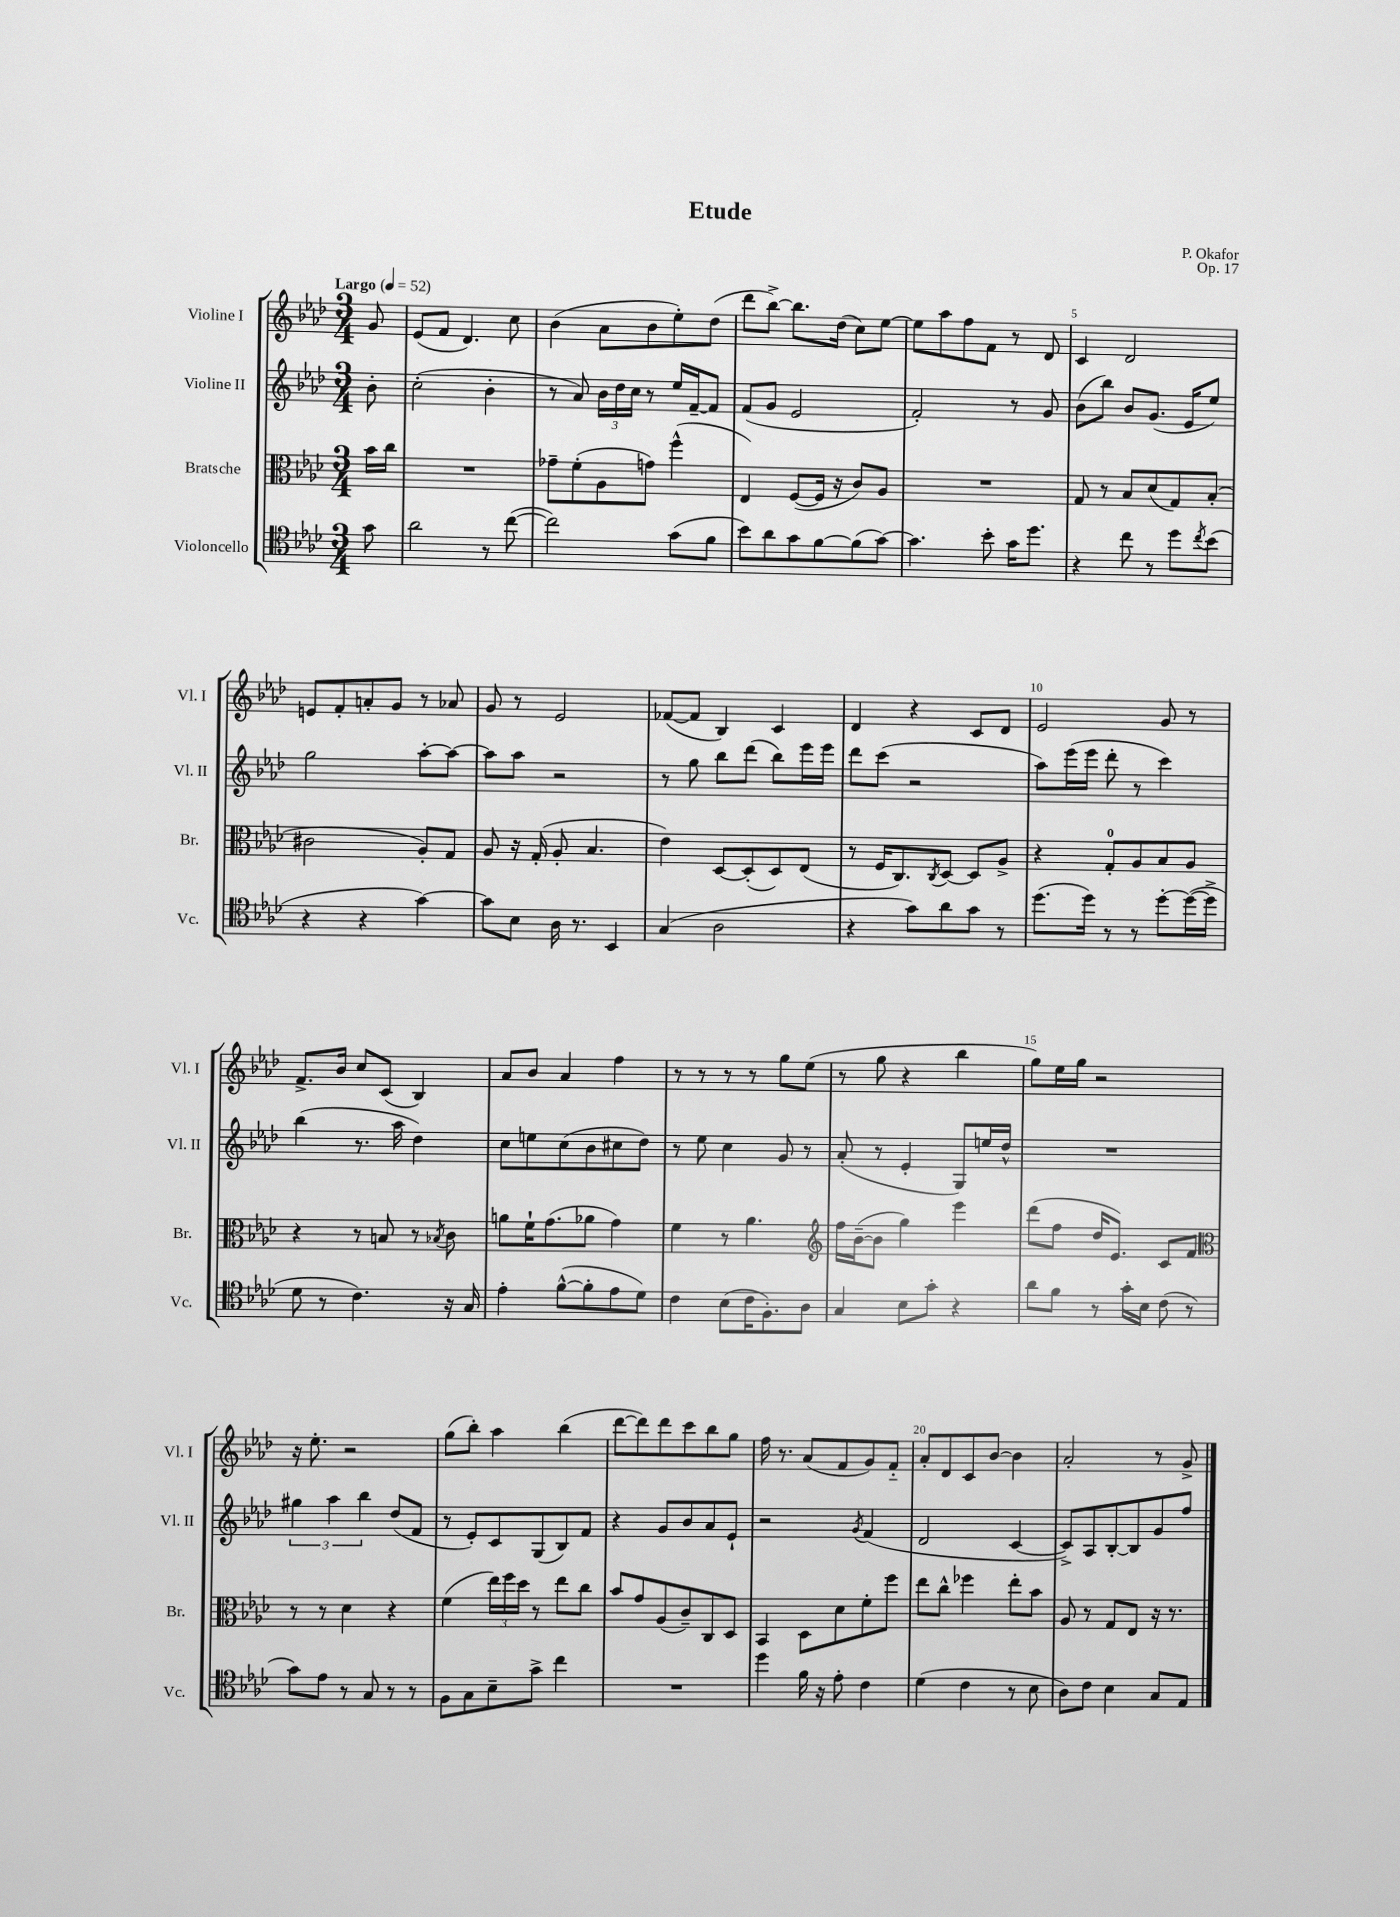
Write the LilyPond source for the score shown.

\header { title = "Etude" composer = "P. Okafor" opus = "Op. 17" }
<<
\new StaffGroup <<
\new Staff = "s0" \with { instrumentName = "Violine I" shortInstrumentName = "Vl. I" } {
    \clef treble \key aes \major \numericTimeSignature \time 3/4 \partial 8 \tempo "Largo" 4 = 52
    g'8 |
    ees'8( f'8 des'4.) c''8 |
    bes'4( aes'8 bes'8 ees''8-.) des''8( |
    des'''8 bes''8~->) bes''8. des''16( c''8) ees''8~ |
    ees''8 aes''8 f''8 f'8 r8 des'8 |
    c'4 des'2 |
    e'8 f'8-. a'8-. g'8 r8 aes'8 |
    g'8 r8 ees'2 |
    fes'8~( fes'8 bes4) c'4 |
    des'4 r4 c'8 des'8 |
    ees'2 g'8 r8 |
    f'8.-> bes'16 c''8 c'8( bes4) |
    aes'8 bes'8 aes'4 f''4 |
    r8 r8 r8 r8 g''8 ees''8( |
    r8 g''8 r4 bes''4 |
    g''8) ees''16 g''16 r2 |
    r16 ees''8.-. r2 |
    g''8( bes''8-.) aes''4 bes''4( |
    des'''8~ des'''8) des'''8 c'''8 bes''8 g''8 |
    f''16 r8. aes'8( f'8 g'8) f'8-_ |
    aes'8-. des'8 c'8 bes'8~ bes'4 |
    aes'2-. r8 g'8-> \bar "|." |
}
\new Staff = "s1" \with { instrumentName = "Violine II" shortInstrumentName = "Vl. II" } {
    \clef treble \key aes \major \numericTimeSignature \time 3/4 \partial 8
    bes'8-. |
    c''2-.( bes'4-. |
    r8 aes'8) \tuplet 3/2 { bes'16 des''16 c''16 } r8 ees''16 f'16~-- f'8 |
    f'8( g'8 ees'2 |
    f'2-.) r8 g'8 |
    bes'8( bes''8) bes'8 g'8.( ees'16 ees''8) |
    g''2 aes''8~-. aes''8~ |
    aes''8 aes''8 r2 |
    r8 g''8 bes''8 des'''8( bes''8) ees'''16 ees'''16 |
    des'''8 c'''8( r2 |
    aes''8) ees'''16( ees'''16 des'''8-. r8 c'''4) |
    bes''4( r8. aes''16 des''4) |
    c''8 e''8 c''8( bes'8 cis''8 des''8) |
    r8 ees''8 c''4 g'8 r8 |
    aes'8-.( r8 ees'4-. g8) e''16 des''16-^ |
    R2. |
    \tuplet 3/2 { gis''4 aes''4 bes''4 } des''8( f'8 |
    r8 ees'8-.) c'8 g8( bes8) f'8 |
    r4 g'8 bes'8 aes'8 ees'8-! |
    r2 \acciaccatura { g'8 } f'4( |
    des'2 c'4~ |
    c'8->) aes8 bes8~-. bes8 g'8 f''8 \bar "|." |
}
\new Staff = "s2" \with { instrumentName = "Bratsche" shortInstrumentName = "Br." } {
    \clef alto \key aes \major \numericTimeSignature \time 3/4 \partial 8
    bes'16 c''16 |
    R2. |
    ges'8-- f'8-.( aes8 g'8) f''4-^( |
    ees4) f8~( f16 r16 c'8) aes8 |
    R2. |
    g8 r8 bes8 des'8( g8) bes8-.( |
    cis'2 aes8-.) g8 |
    aes8 r16 g16-.( aes8-. bes4. |
    ees'4) des8~ des8-.( des8) ees8( |
    r8 f16 c8.) \acciaccatura { c8 } des8~ des8 aes8-> |
    r4 g8-0-. aes8 bes8 aes8 |
    r4 r8 b8 r8 \acciaccatura { bes8 } c'8 |
    a'8 f'16-! g'8.( aes'8 g'4) |
    f'4 r8 aes'4. |
    \clef treble f''16 bes'16~--( bes'8 g''4) ees'''4 |
    des'''8( f''8 des''16 ees'8.) c'8 f'8 |
    \clef alto r8 r8 des'4 r4 |
    f'4( \tuplet 3/2 { ees''16) f''16 des''16 } r8 ees''8 c''8 |
    bes'8 g'8 aes8( c'8--) c8 des8 |
    bes,4 des8 des'8 f'8-. f''8 |
    ees''8 c''8-^ fes''4 ees''8-. bes'8 |
    aes8 r8 g8 ees8 r16 r8. \bar "|." |
}
\new Staff = "s3" \with { instrumentName = "Violoncello" shortInstrumentName = "Vc." } {
    \clef tenor \key aes \major \numericTimeSignature \time 3/4 \partial 8
    g'8 |
    aes'2 r8 c''8~( |
    c''2) g'8( f'8 |
    bes'8) aes'8 g'8 f'8~ f'8( g'8~) |
    g'4. bes'8-. g'16 des''8. |
    r4 c''8 r8 des''8 \acciaccatura { c''8 } bes'8( |
    r4 r4 g'4~) |
    g'8 bes8 aes16 r8. bes,4 |
    g4( aes2 |
    r4 g'8) aes'8 g'8 r8 |
    des''8.( des''16) r8 r8 des''8~-. des''16~( des''16-> |
    des'8 r8 c'4.) r16 g16 |
    ees'4-. f'8~-^( f'8-. ees'8 des'8) |
    c'4 bes8( c'16 f8.-.) aes8 |
    g4 bes8 g'8-. r4 |
    aes'8 f'8 r8 g'16-. bes16 c'8( r8 |
    g'8) ees'8 r8 g8 r8 r8 |
    f8 g8 bes8-- g'8-> c''4 |
    R2. |
    des''4 f'16 r16 ees'8-. c'4 |
    des'4( c'4 r8 bes8 |
    aes8) c'8 bes4 g8 ees8 \bar "|." |
}
>>
>>
\layout { \context { \Score \override BarNumber.break-visibility = ##(#f #t #t) barNumberVisibility = #(every-nth-bar-number-visible 5) } }
